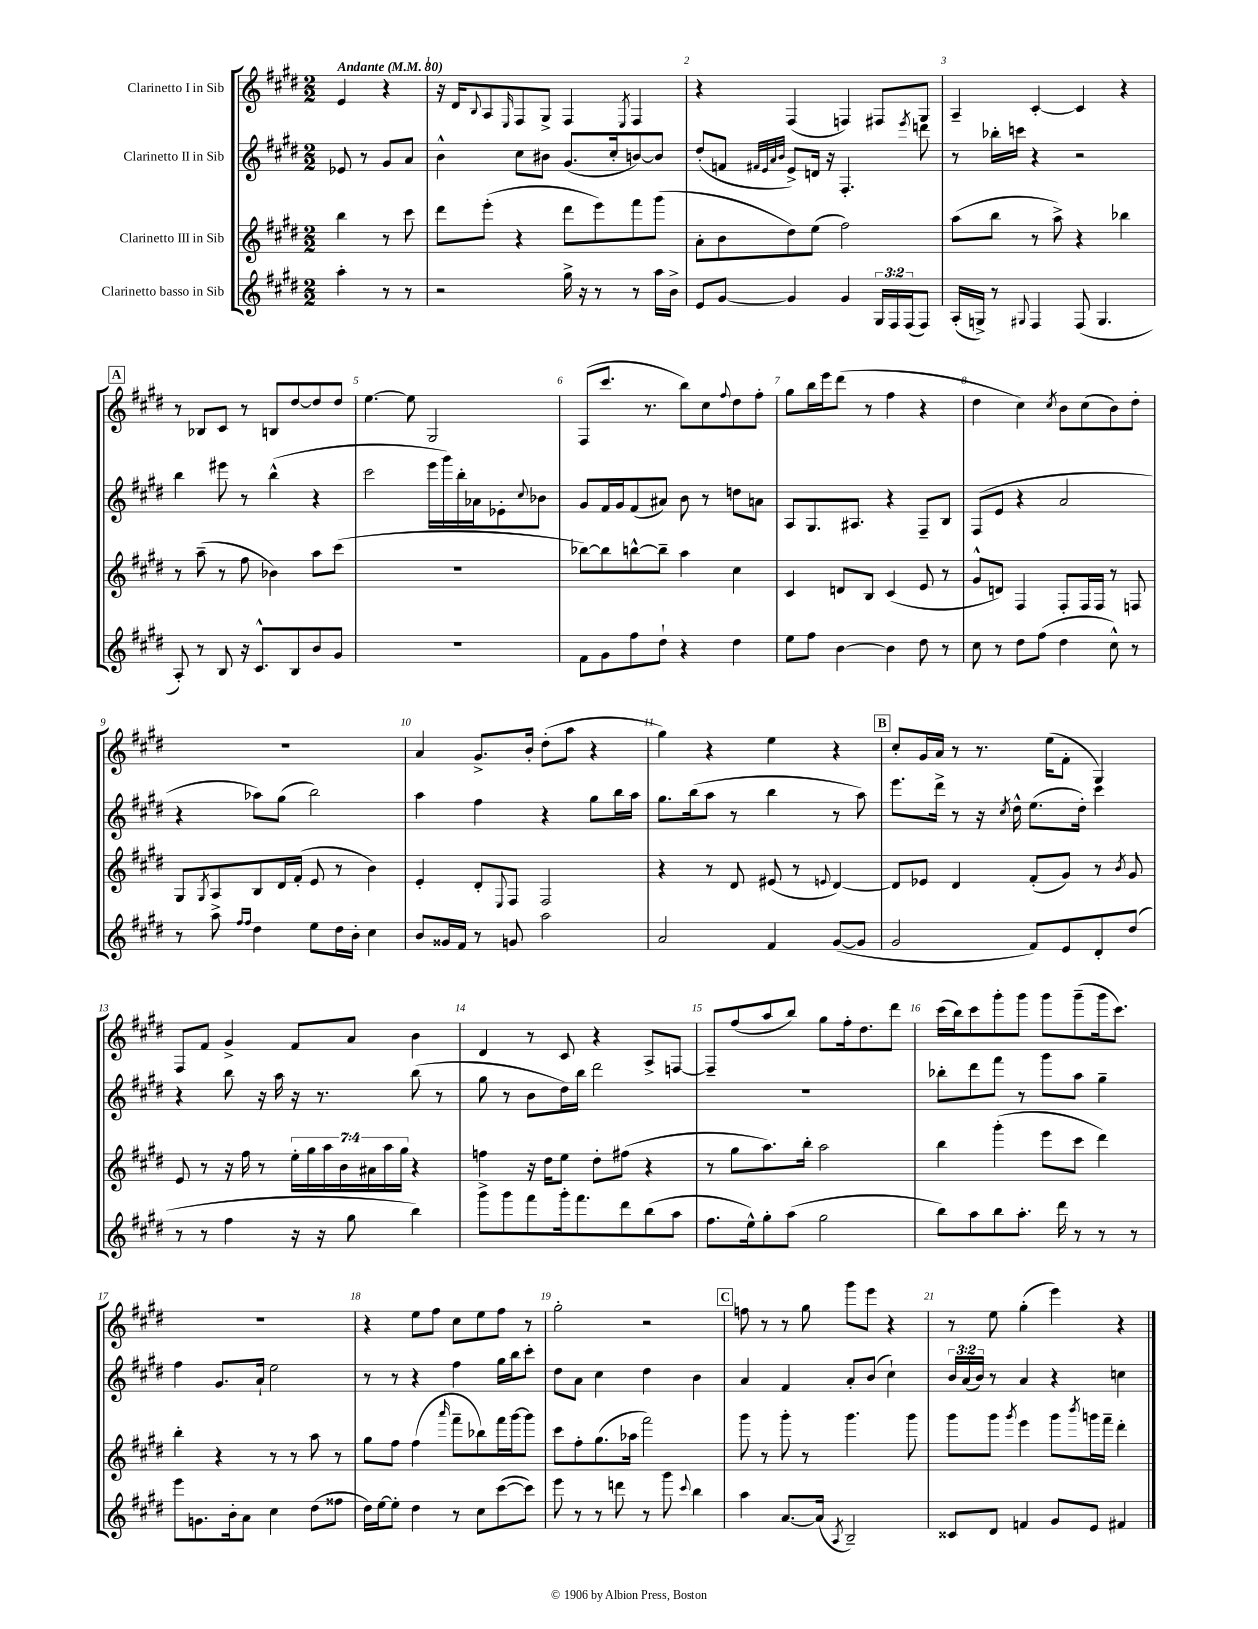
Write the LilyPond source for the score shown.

<<
\new StaffGroup <<
\new Staff = "s0" \with { instrumentName = "Clarinetto I in Sib" } {
    \clef treble \key e \major \numericTimeSignature \time 2/2 \partial 2 \tempo "Andante" 4 = 80
    e'4 r4 |
    r16 dis'16 \appoggiatura { b8 } a8 \grace { e16 } fis8 gis8-> fis4 \acciaccatura { e8 } fis4 |
    r4 fis4( f4) fis8 gis8 |
    a4-- cis'4~-. cis'4 r4 |
    \mark \markup { \box "A" } r8 bes8 cis'8 r8 b8 dis''8~ dis''8 dis''8 |
    e''4.~ e''8 gis2 |
    fis8( cis'''8. r8. b''8) cis''8 \appoggiatura { fis''8 } dis''8 fis''8-. |
    gis''8 b''16 e'''16 dis'''8( r8 fis''4 r4 |
    dis''4 cis''4) \acciaccatura { cis''8 } b'8 cis''8( b'8) dis''8-. |
    R1 |
    a'4 gis'8.-> b'16-. dis''8-.( a''8 r4 |
    gis''4) r4 e''4 r4 |
    \mark \markup { \box "B" } cis''8-. gis'16 a'16 r8 r8. e''16( fis'8-. gis4) |
    fis8 fis'8 gis'4-> fis'8 a'8 b'4 |
    dis'4 r8 cis'8 r4 a8-> f8~ |
    f8-- fis''8( a''8 b''8) gis''8 fis''16-. dis''8. dis'''8 |
    cis'''16( b''16) cis'''8 gis'''8-. gis'''8 gis'''8 gis'''8--( gis'''16 cis'''8.) |
    R1 |
    r4 e''8 fis''8 cis''8 e''8 fis''8 r8 |
    gis''2-. r2 |
    \mark \markup { \box "C" } f''8 r8 r8 gis''8 gis'''8 e'''8 r4 |
    r8 e''8 gis''4-.( e'''4) r4 \bar "|." |
}
\new Staff = "s1" \with { instrumentName = "Clarinetto II in Sib" } {
    \clef treble \key e \major \numericTimeSignature \time 2/2 \override Staff.TupletNumber.text = #tuplet-number::calc-fraction-text \partial 2
    ees'8 r8 gis'8 a'8 |
    b'4-^ cis''8 bis'8 gis'8.( cis''16-. b'8~) b'8 |
    dis''8-.( f'8 \grace { fis'32 e'32 a'32 b'32 } e'8->) d'16 r16 fis4.-. \acciaccatura { e'''8 } d'''8 |
    r8 bes''16-. c'''16 r4 r2 |
    \mark \markup { \box "A" } b''4 eis'''8 r8 b''4-^( r4 |
    cis'''2 e'''16 gis'''16) b''16-. aes'16 ees'8-. \appoggiatura { cis''8 } bes'8 |
    gis'8 fis'16 gis'16 fis'8( ais'8) b'8 r8 d''8 a'8 |
    a8 gis8. ais8. r4 fis8-- b8 |
    fis8( e'8 r4 a'2 |
    r4 aes''8) gis''8( b''2) |
    a''4 fis''4 r4 gis''8 b''16 a''16 |
    gis''8. b''16( a''8 r8 b''4 r8 a''8) |
    \mark \markup { \box "B" } e'''8. dis'''16-> r8 r16 \acciaccatura { cis''8 } dis''16-^ e''8.( dis''16-.) cis'''4 |
    r4 b''8 r16 a''16 r16 r8. b''8( r8 |
    gis''8 r8 b'8 dis''16) b''16 dis'''2 |
    R1 |
    bes''8-. dis'''8 fis'''8 r8 gis'''8 a''8 gis''4-- |
    fis''4 gis'8. a'16-! e''2 |
    r8 r8 r4 fis''4 gis''16 b''16 cis'''8-. |
    dis''8 a'8 cis''4 dis''4 b'4 |
    \mark \markup { \box "C" } a'4 fis'4 a'8-. b'8( cis''4-!) |
    \tuplet 3/2 { b'16 a'16( b'16) } r8 a'4 r4 c''4 \bar "|." |
}
\new Staff = "s2" \with { instrumentName = "Clarinetto III in Sib" } {
    \clef treble \key e \major \numericTimeSignature \time 2/2 \override Staff.TupletNumber.text = #tuplet-number::calc-fraction-text \partial 2
    b''4 r8 cis'''8 |
    dis'''8 e'''8-.( r4 dis'''8 e'''8) fis'''8 gis'''8( |
    a'8-. b'8 dis''8) e''8( fis''2) |
    a''8( b''8 r8 a''8->) r4 bes''4 |
    \mark \markup { \box "A" } r8 a''8--( r8 fis''8 bes'4) a''8 cis'''8( |
    R1 |
    bes''8~) bes''8 b''8~-^ b''8-- a''4 cis''4 |
    cis'4 d'8 b8 cis'4( e'8 r8 |
    gis'8-^ d'8) fis4 fis8-. fis16 fis16 r8 f8 |
    gis8 \acciaccatura { gis8 } a8 b8 dis'16 fis'16-.( e'8 r8 b'4) |
    e'4-. dis'8-. \appoggiatura { e8 } fis8 fis2 |
    r4 r8 dis'8 eis'8( r8 \appoggiatura { e'8 } dis'4~) |
    \mark \markup { \box "B" } dis'8 ees'8 dis'4 fis'8-.( gis'8) r8 \acciaccatura { b'8 } gis'8 |
    e'8 r8 r16 fis''16 r8 \tuplet 7/4 { e''16-. gis''16 a''16 b'16 ais'16 a''16 gis''16 } r4 |
    f''4 r16 dis''16 e''8 dis''8-. fis''8( r4 |
    r8 gis''8 a''8.) b''16-. a''2 |
    b''4 gis'''4-.( e'''8 cis'''8 dis'''4) |
    b''4-. r4 r8 r8 a''8 r8 |
    gis''8 fis''8 fis''4( \grace { a'''16 } fis'''8-- bes''8) fis'''16 gis'''16~ gis'''8 |
    cis'''8 fis''8-. gis''8.( aes''16 fis'''2) |
    \mark \markup { \box "C" } gis'''8 r8 gis'''8-. r8 gis'''4. gis'''8 |
    gis'''8 gis'''8 \acciaccatura { gis'''8 } e'''4 gis'''8 \acciaccatura { b'''8 } g'''16 fis'''16-- dis'''4-. \bar "|." |
}
\new Staff = "s3" \with { instrumentName = "Clarinetto basso in Sib" } {
    \clef treble \key e \major \numericTimeSignature \time 2/2 \override Staff.TupletNumber.text = #tuplet-number::calc-fraction-text \partial 2
    a''4-. r8 r8 |
    r2 gis''16-> r16 r8 r8 a''16 b'16-> |
    e'8 gis'8~ gis'4 gis'4 \tuplet 3/2 { gis16 fis16 fis16( } fis8) |
    a16-.( g16->) r8 \appoggiatura { gis8 } fis4 fis8( gis4. |
    \mark \markup { \box "A" } a8-.) r8 b8 r16 cis'8.-^ b8 b'8 gis'8 |
    R1 |
    fis'8 gis'8 fis''8 dis''8-! r4 dis''4 |
    e''8 fis''8 b'4~ b'4 dis''8 r8 |
    cis''8 r8 dis''8 fis''8( dis''4 cis''8-^) r8 |
    r8 a''8-> \grace { fis''16 fis''16 } dis''4 e''8 dis''16 b'16-. cis''4 |
    b'8 gisis'16 fis'16 r8 g'8 a''2 |
    a'2 fis'4 gis'8~( gis'8 |
    \mark \markup { \box "B" } gis'2 fis'8) e'8 dis'8-. dis''8( |
    r8 r8 fis''4 r16 r16 gis''8 b''4) |
    gis'''8-> gis'''8 fis'''8 gis'''16-. fis'''8. dis'''8 b''8( a''8 |
    fis''8. e''16-^) gis''8-. a''8( gis''2 |
    b''8) a''8 b''8 a''8.-. dis'''16 r8 r8 r8 |
    e'''8 g'8. b'16-. a'8 cis''4 dis''8( fisis''8 |
    dis''16) e''16~ e''8-. dis''4 r8 cis''8 cis'''8~( cis'''8) |
    e'''8 r8 r8 d'''8 r8 gis'''8 \appoggiatura { cis'''8 } b''4 |
    \mark \markup { \box "C" } a''4 a'8.~ a'16( \acciaccatura { a8 } b2--) |
    cisis'8 dis'8 f'4 gis'8 e'8 fis'4 \bar "|." |
}
>>
>>
\layout { \context { \Score \override BarNumber.break-visibility = ##(#f #t #t) barNumberVisibility = #all-bar-numbers-visible } }
